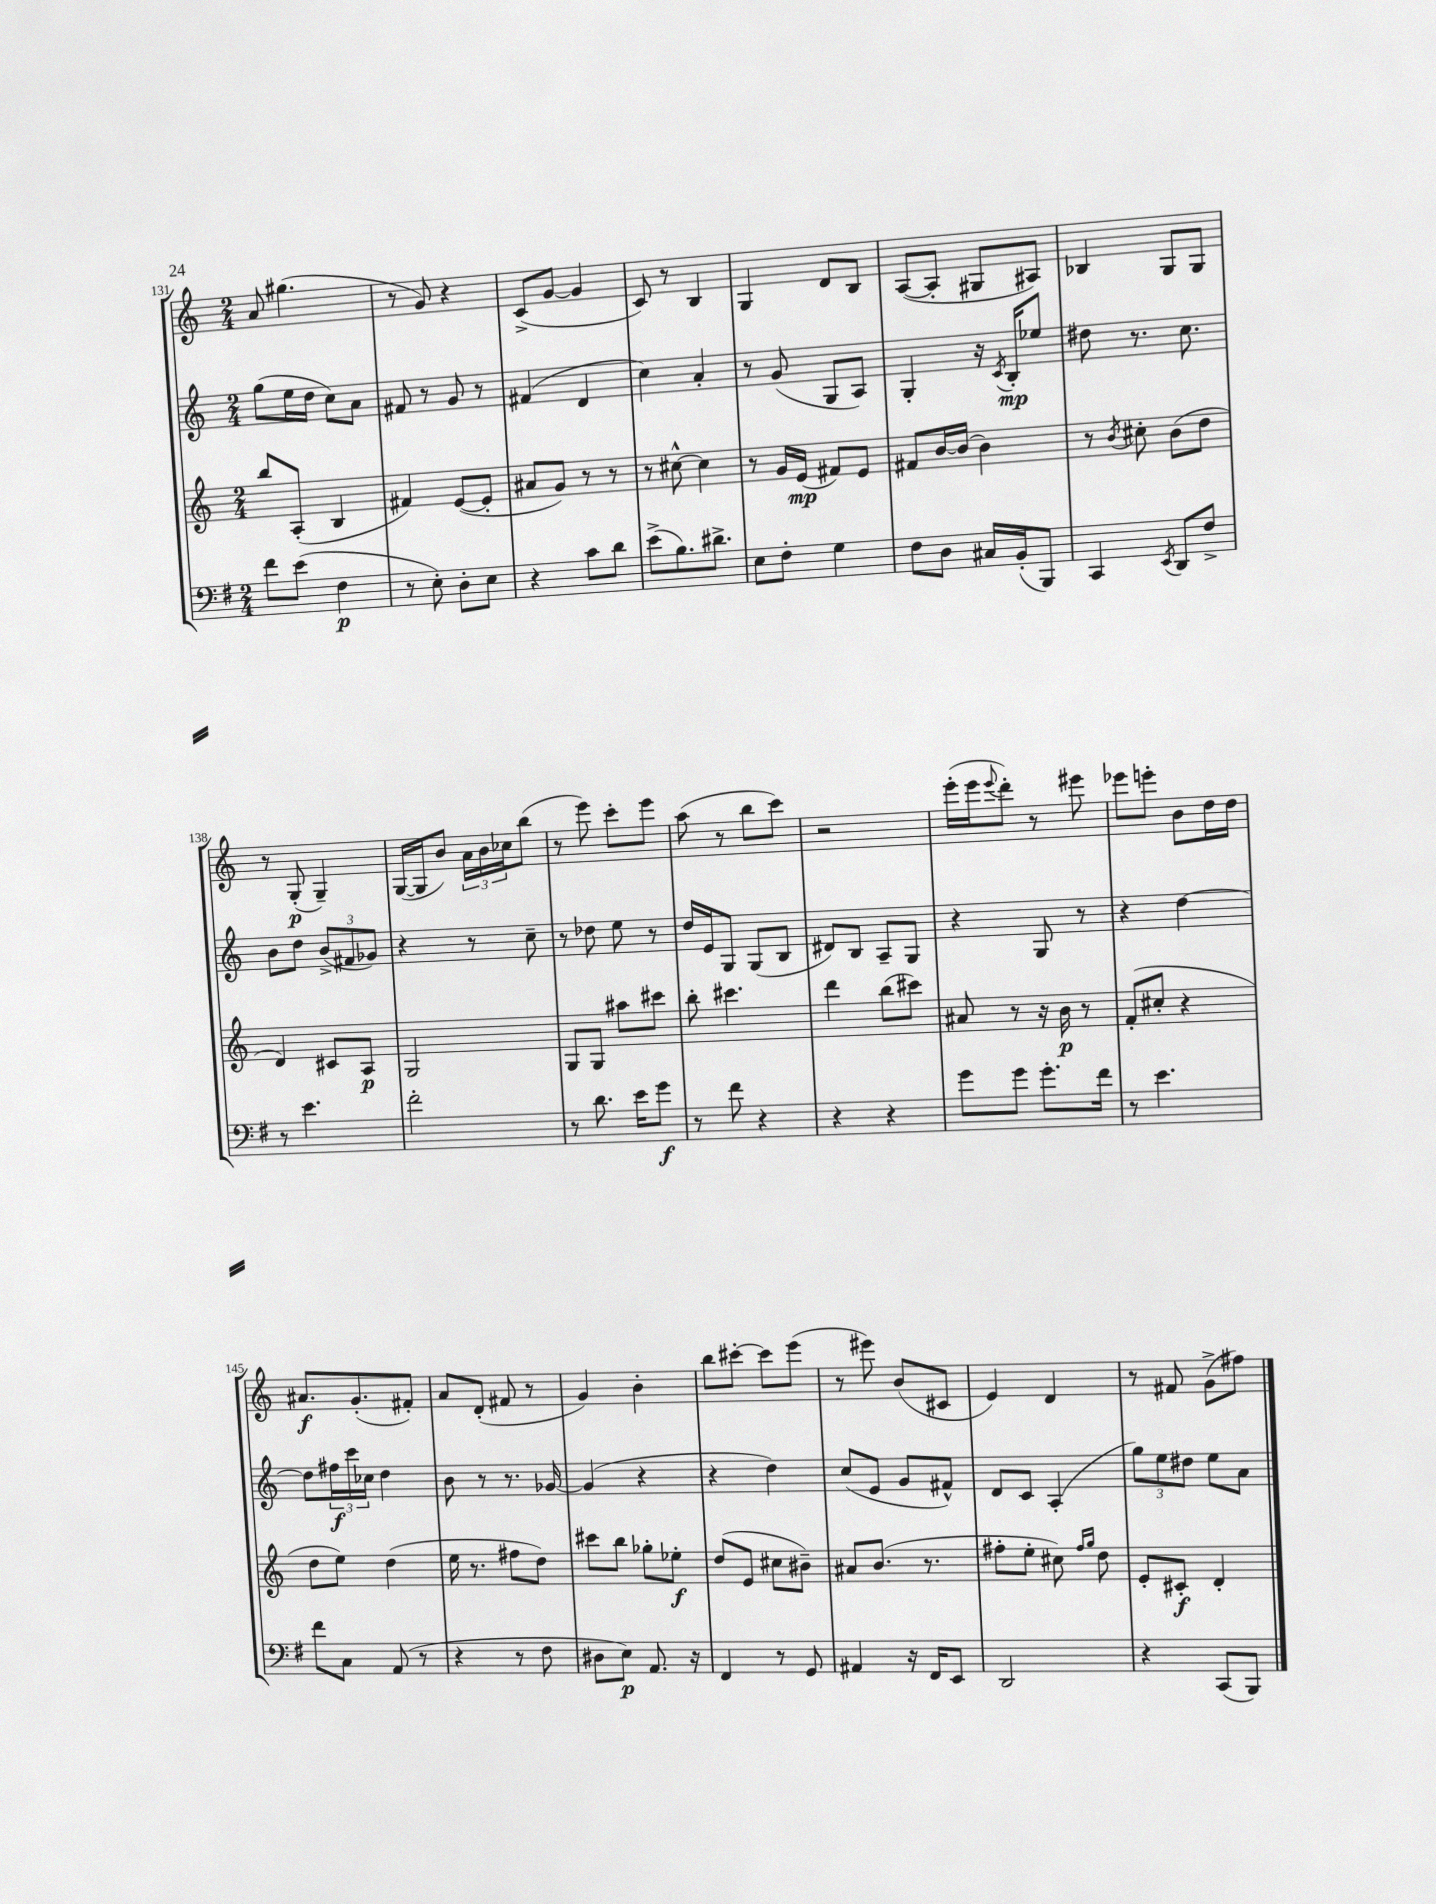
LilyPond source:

<<
\new StaffGroup <<
\new Staff = "s0" {
    \clef treble \key c \major \numericTimeSignature \time 2/4
    a'8 gis''4.( |
    r8 g'8) r4 |
    c'8->( g'8~ g'4 |
    c'8) r8 b4 |
    g4 d'8 b8 |
    a8~( a8-. gis8 ais8) |
    bes4 g8 g8 |
    r8 g8-.\p( g4--) |
    g16~( g16 b'8) \tuplet 3/2 { a'16 b'16 ces''16 } b''8( |
    r8 e'''8) c'''8-. e'''8 |
    a''8( r8 b''8 c'''8) |
    r2 |
    e'''16-.( e'''16 \appoggiatura { e'''8 } d'''8-.) r8 eis'''8 |
    ees'''8 e'''8-. b'8 d''16 d''16 |
    ais'8.\f g'8.-.( fis'8-.) |
    a'8 d'8-.( fis'8 r8 |
    g'4) b'4-. |
    b''8 cis'''8~-. cis'''8 e'''8( |
    r8 eis'''8) b'8( cis'8 |
    e'4) d'4 |
    r8 fis'8 g'8->( fis''8) \bar "|." |
}
\new Staff = "s1" {
    \clef treble \key c \major \numericTimeSignature \time 2/4
    g''8( e''16 d''16 c''8) a'8 |
    fis'8 r8 g'8 r8 |
    fis'4( d'4 |
    c''4) a'4-. |
    r8 g'8( g8 a8) |
    g4-. r16 \acciaccatura { c'8 } b16-.\mp ees''8 |
    dis''8 r8. c''8. |
    b'8 d''8 \tuplet 3/2 { b'8->( fis'8 ges'8) } |
    r4 r8 c''8-- |
    r8 des''8 e''8 r8 |
    d''16 e'16 g8 g8( b8 |
    dis'8) b8 a8-- g8 |
    r4 g8 r8 |
    r4 d''4~ |
    d''8 \tuplet 3/2 { fis''16\f c'''16 ces''16 } d''4 |
    b'8 r8 r8. ges'16~ |
    ges'4( r4 |
    r4 d''4) |
    c''8( e'8 g'8 fis'8-^) |
    d'8 c'8 a4-.( |
    \tuplet 3/2 { g''8) e''8 dis''8 } e''8 a'8 \bar "|." |
}
\new Staff = "s2" {
    \clef treble \key c \major \numericTimeSignature \time 2/4
    b''8 a8-.( b4 |
    fis'4) e'8~( e'8-. |
    ais'8 g'8) r8 r8 |
    r8 cis''8~-^ cis''4 |
    r8 g'16 e'16\mp( fis'8) e'8 |
    fis'8 b'16~ b'16( b'4) |
    r8 \acciaccatura { b'8 } cis''8-. b'8( d''8 |
    d'4) cis'8 a8\p |
    g2 |
    g8 g8 ais''8 cis'''8 |
    b''8-. cis'''4. |
    d'''4 b''8( cis'''8) |
    ais'8 r8 r16 b'16\p r8 |
    f'8-.( cis''8-. r4 |
    d''8 e''8) d''4( |
    e''16 r8. fis''8 d''8) |
    cis'''8 b''8 ges''8-. ees''8-.\f |
    d''8( e'8 cis''8 bis'8--) |
    ais'8 b'8.( r8. |
    fis''8-. e''8-. cis''8) \grace { fis''16 g''16 } d''8 |
    e'8-. cis'8-.\f d'4-. \bar "|." |
}
\new Staff = "s3" {
    \clef bass \key g \major \numericTimeSignature \time 2/4
    fis'8 e'8( fis4\p |
    r8 e8-.) d8-. e8 |
    r4 c'8 d'8 |
    e'8->( b8.) dis'8.-> |
    e8 fis8-. g4 |
    fis8 d8 cis16 b,16-.( b,,8) |
    c,4 \acciaccatura { e,8 } d,8 fis8-> |
    r8 e'4. |
    fis'2-. |
    r8 d'8. e'16 g'8\f |
    r8 fis'8 r4 |
    r4 r4 |
    g'8 g'8 g'8.-. fis'16 |
    r8 e'4. |
    fis'8 c8 a,8( r8 |
    r4 r8 fis8 |
    dis8 e8\p) a,8. r16 |
    fis,4 r8 g,8 |
    ais,4 r16 fis,16 e,8 |
    d,2 |
    r4 c,8( b,,8) \bar "|." |
}
>>
>>
\layout { \context { \Score currentBarNumber = #131 } }
